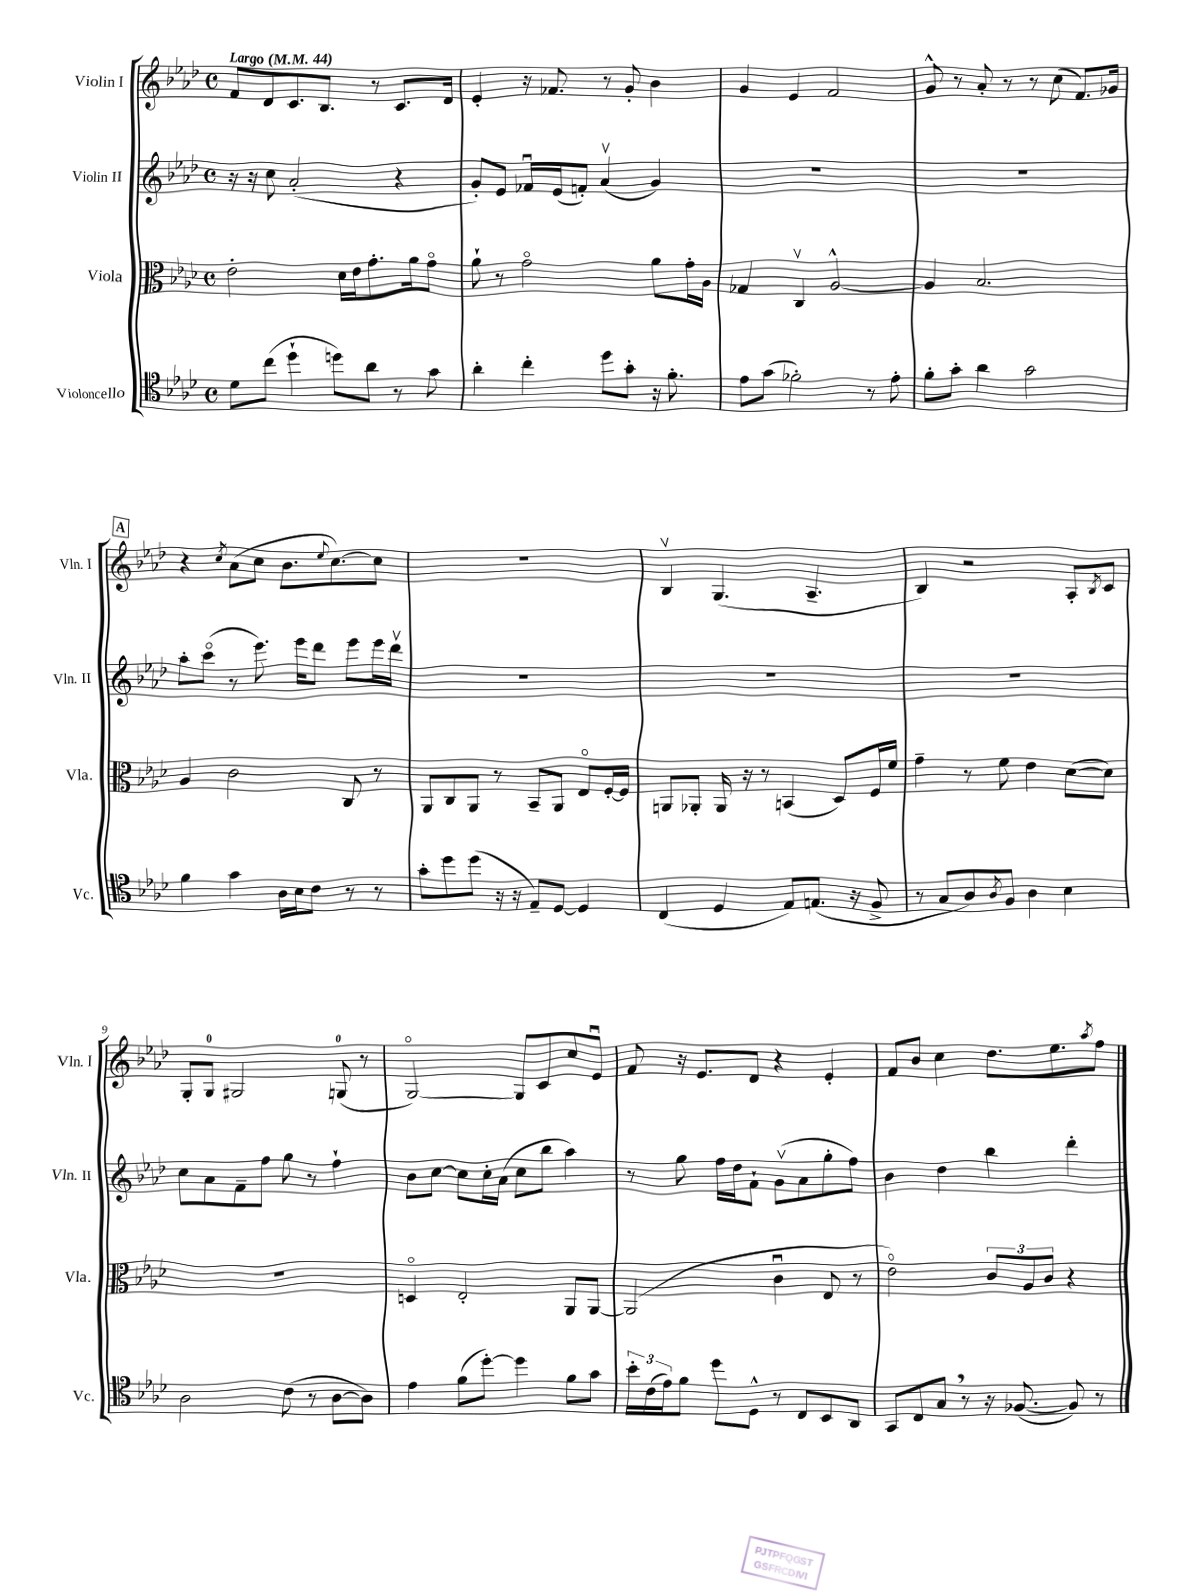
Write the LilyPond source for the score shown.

<<
\new StaffGroup <<
\new Staff = "s0" \with { instrumentName = "Violin I" shortInstrumentName = "Vln. I" } {
    \clef treble \key aes \major \defaultTimeSignature \time 4/4 \tempo "Largo" 4 = 44
    f'8 des'8 c'8. bes8. r8 c'8. des'16 |
    ees'4-. r16 fes'8. r8 g'8-. bes'4 |
    g'4 ees'4 f'2 |
    g'8-^ r8 aes'8-. r8 r8 c''8( f'8.) ges'16 |
    \mark \markup { \box "A" } r4 \acciaccatura { c''8 } aes'8( c''8 bes'8. \appoggiatura { ees''8 } c''8.~) c''8 |
    R1 |
    bes4\upbow g4.( aes4.-- |
    bes4) r2 aes8-. \acciaccatura { bes8 } c'8 |
    g8-. g8-0 gis2 g8-0( r8 |
    g2~\flageolet) g8 c'8 c''8 ees'8\downbow |
    f'8 r16 ees'8. des'8 r4 ees'4-. |
    f'8 bes'8 c''4 des''8. ees''8. \acciaccatura { aes''8 } f''8 \bar "|." |
}
\new Staff = "s1" \with { instrumentName = "Violin II" shortInstrumentName = "Vln. II" } {
    \clef treble \key aes \major \defaultTimeSignature \time 4/4
    r16 r16 c''8 aes'2-.( r4 |
    g'8-.) ees'8 fes'16\downbow ees'16( f'8-.) aes'4\upbow( g'4) |
    R1 |
    R1 |
    \mark \markup { \box "A" } aes''8-. c'''8\flageolet( r8 ees'''8.) ees'''16 des'''8 ees'''8 ees'''16 des'''16\upbow |
    R1 |
    R1 |
    R1 |
    c''8 aes'8 f'8-- f''8 g''8 r8 f''4-! |
    bes'8 c''8~ c''8 c''16-. aes'16( c''8 bes''8 aes''4) |
    r8 g''8 f''16 des''16 f'8-! g'8\upbow( aes'8 g''8-. f''8) |
    bes'4 des''4 bes''4 des'''4-. \bar "|." |
}
\new Staff = "s2" \with { instrumentName = "Viola" shortInstrumentName = "Vla." } {
    \clef alto \key aes \major \defaultTimeSignature \time 4/4
    ees'2-. des'16 ees'16 g'8.-. aes'16 g'8\flageolet |
    aes'8-! r8 g'2\flageolet aes'8 g'16-. aes16 |
    ges4 c4\upbow aes2~-^ |
    aes4 bes2. |
    \mark \markup { \box "A" } aes4 c'2 c8 r8 |
    aes,8 c8 aes,8 r8 bes,8-- aes,8 ees8\flageolet f16~-. f16 |
    a,8 aes,8-. aes,16 r16 r8 b,4( des8) f16 f'16 |
    g'4-- r8 f'8 ees'4 des'8~( des'8) |
    R1 |
    d4\flageolet ees2-. aes,8 aes,8~ |
    aes,2( c'4\downbow ees8 r8 |
    ees'2\flageolet) \tuplet 3/2 { c'8 aes8 c'8 } r4 \bar "|." |
}
\new Staff = "s3" \with { instrumentName = "Violoncello" shortInstrumentName = "Vc." } {
    \clef tenor \key aes \major \defaultTimeSignature \time 4/4
    des'8 c''8( des''4-! d''8) aes'8 r8 g'8 |
    aes'4-. c''4-. des''8 g'8-. r16 f'8.-. |
    ees'8 g'8( fes'2-.) r8 ees'8-. |
    f'8-. g'8-. aes'4 g'2 |
    \mark \markup { \box "A" } f'4 g'4 aes16 bes16 c'8 r8 r8 |
    g'8-. des''8 des''8( r16 r16 ees8--) des8~ des4 |
    c4( des4 ees8) e8.( r16 f8-> |
    r8 g8 aes8) \acciaccatura { aes8 } f8 aes4 bes4 |
    aes2 c'8( r8 aes8~ aes8) |
    ees'4 f'8( des''8~-.) des''4 f'8 g'8 |
    \tuplet 3/2 { bes'16-. c'16( ees'16) } f'8 des''8 des8-^ r8 c8 bes,8 aes,8 |
    g,8 c8 g8 \breathe r8 r16 fes8.~( fes8) r8 \bar "|." |
}
>>
>>
